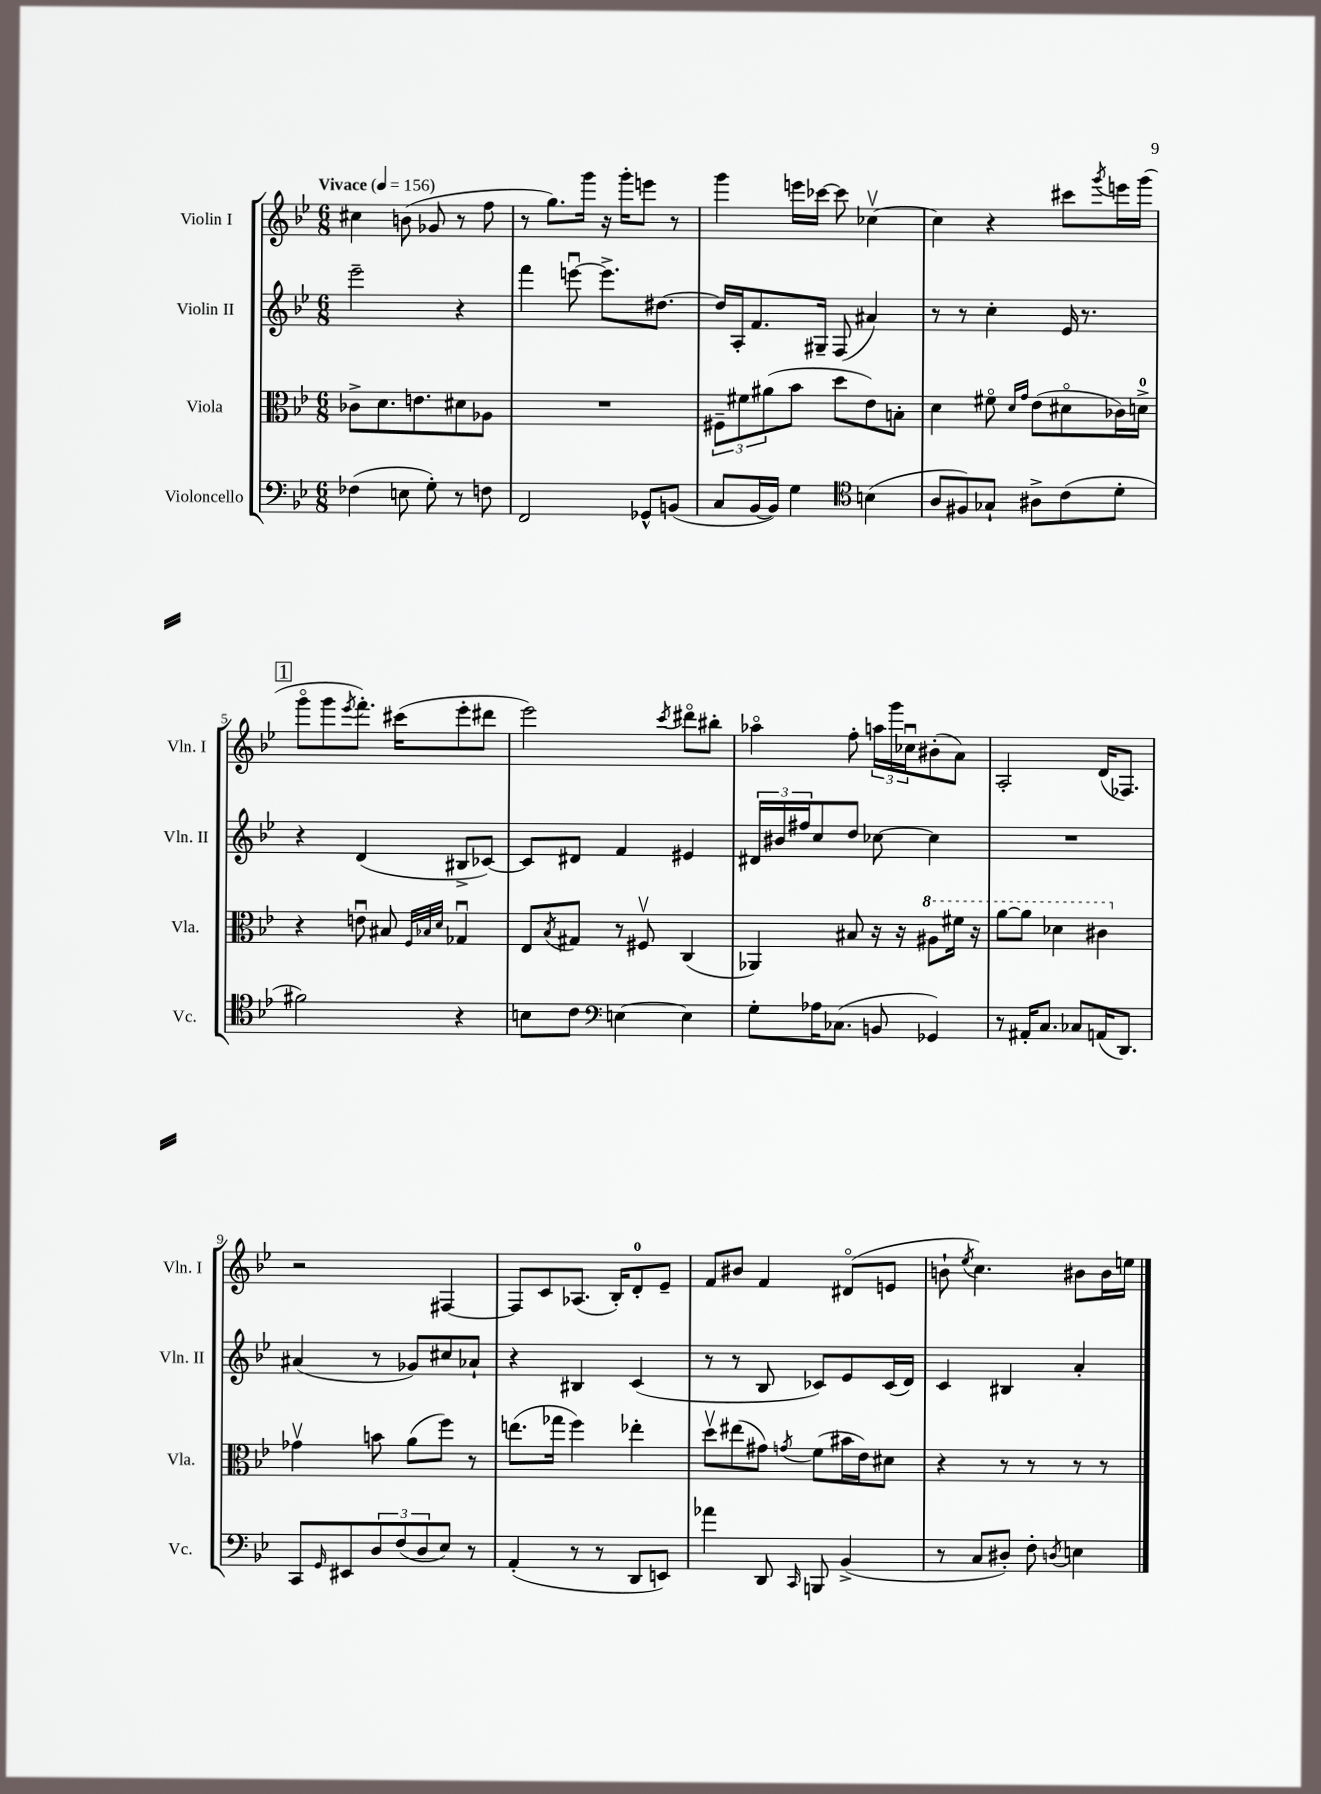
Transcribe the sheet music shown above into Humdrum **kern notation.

**kern	**kern	**kern	**kern
*staff4	*staff3	*staff2	*staff1
*clefF4	*clefC3	*clefG2	*clefG2
*k[b-e-]	*k[b-e-]	*k[b-e-]	*k[b-e-]
*M6/8	*M6/8	*M6/8	*M6/8
*MM156	*MM156	*MM156	*MM156
(4F-	8c-^	2eee-~	4cc#
.	8.d	.	.
8E	.	.	(8b
.	8.e	.	.
8G')	.	.	8g-
8r	8d#	4r	8r
8F	8A-	.	8ff
=	=	=	=
2FF	2.r	4fff	8r
.	.	.	8.gg)
.	.	[8eeeu	.
.	.	.	16ggg
.	.	8.eee^]	16r
.	.	.	16ggg'
8GG-^^	.	.	8eee
.	.	[8.dd#	.
(8BB	.	.	8r
=	=	=	=
8C	12F#~	16dd#]	4ggg
.	.	16A'	.
.	12f#	.	.
[16BB-	.	8.f	.
.	(12a#	.	.
16BB-])	.	.	.
4G	8b-	.	16eee
.	.	16G#~	[16ccc-
.	8dd	(8F	8ccc-]
*clefC4	*	*	*
(4B	8e-)	4a#)	[4cc-v
.	8B'	.	.
=	=	=	=
8A	4d	8r	4cc-]
8F#)	.	8r	.
8G-`	8f#o	4cc'	4r
.	16qqd	.	.
.	16qqg	.	.
8A#^	(8e-	.	.
(8c	8d#o	16e-	8ccc#
.	.	8.r	.
.	.	.	8qggg
8d'	16c-)	.	16eee
.	16d^	.	(16ggg
=	=	=	=
2f#)	4r	4r	8gggo
.	.	.	8ggg
.	.	.	8qeee-
.	8eu	(4d	8.fff')
.	8B#	.	.
.	.	.	(16ccc#
.	32qqF	.	.
.	32qqB-	.	.
.	32qqd	.	.
4r	4G-u	8B#^	8eee-'
.	.	[8c-)	8ddd#
=	=	=	=
8B	8E-	8c-]	2eee-)
.	8qB-	.	.
8c	8G#	8d#	.
*clefF4	*	*	*
[4E	8r	4f	.
.	8F#v	.	.
.	.	.	8qccc
4E]	(4C	4e#	8ddd#o
.	.	.	8bb#'
=	=	=	=
8G'	4AA-)	24d#	4aa-o
.	.	24b#	.
.	.	24ff#	.
16A-	.	8cc	.
(8.C-	.	.	.
.	8B#	8dd	8ff'
8BB	16r	[8cc-	24aa
.	.	.	24ggg
.	16r	.	.
.	.	.	24cc-u
4GG-)	8a#	4cc-]	(8b#'
.	16ff#	.	8a)
.	16r	.	.
=	=	=	=
8r	[8aa	2.r	2A'
16AA#'	8aa]	.	.
8.C	.	.	.
.	4dd-	.	.
8C-	.	.	.
(16AA	4cc#	.	(16d
8.DD)	.	.	8.F-)
=	=	=	=
8CC	4g-v	(4a#	2r
16qqGG	.	.	.
8EE#	.	.	.
12D	8b	8r	.
(12F	.	.	.
.	(8a	8g-)	.
12D	.	.	.
8E-)	8ff)	8cc#	[4F#
8r	8r	8a-`	.
=	=	=	=
(4AA'	(8.ee	4r	8F#]
.	.	.	8c
.	16gg-	.	.
8r	4ff)	4B#	(8.A-
8r	.	.	.
.	.	.	16B-')
8DD	4ee-'	(4c	8d'
8EE)	.	.	8e-~
=	=	=	=
4a-	8ddv	8r	8f
.	(8ee#	8r	8b#
8DD	8g#)	8B-	4f
16qqCC	8qg	.	.
8BBB	(8f	8c-)	.
(4BB-^	16b#	8e-	(8d#o
.	16e-)	.	.
.	8d#	(16c-	8e
.	.	16d)	.
=	=	=	=
8r	4r	4c	8b`
.	.	.	8qee-
8C	.	.	4.cc)
8D#')	8r	4B#	.
8F'	8r	.	.
8qD	.	.	.
4E	8r	4a'	8b#
.	8r	.	16b#
.	.	.	16ee
==	==	==	==
*-	*-	*-	*-
